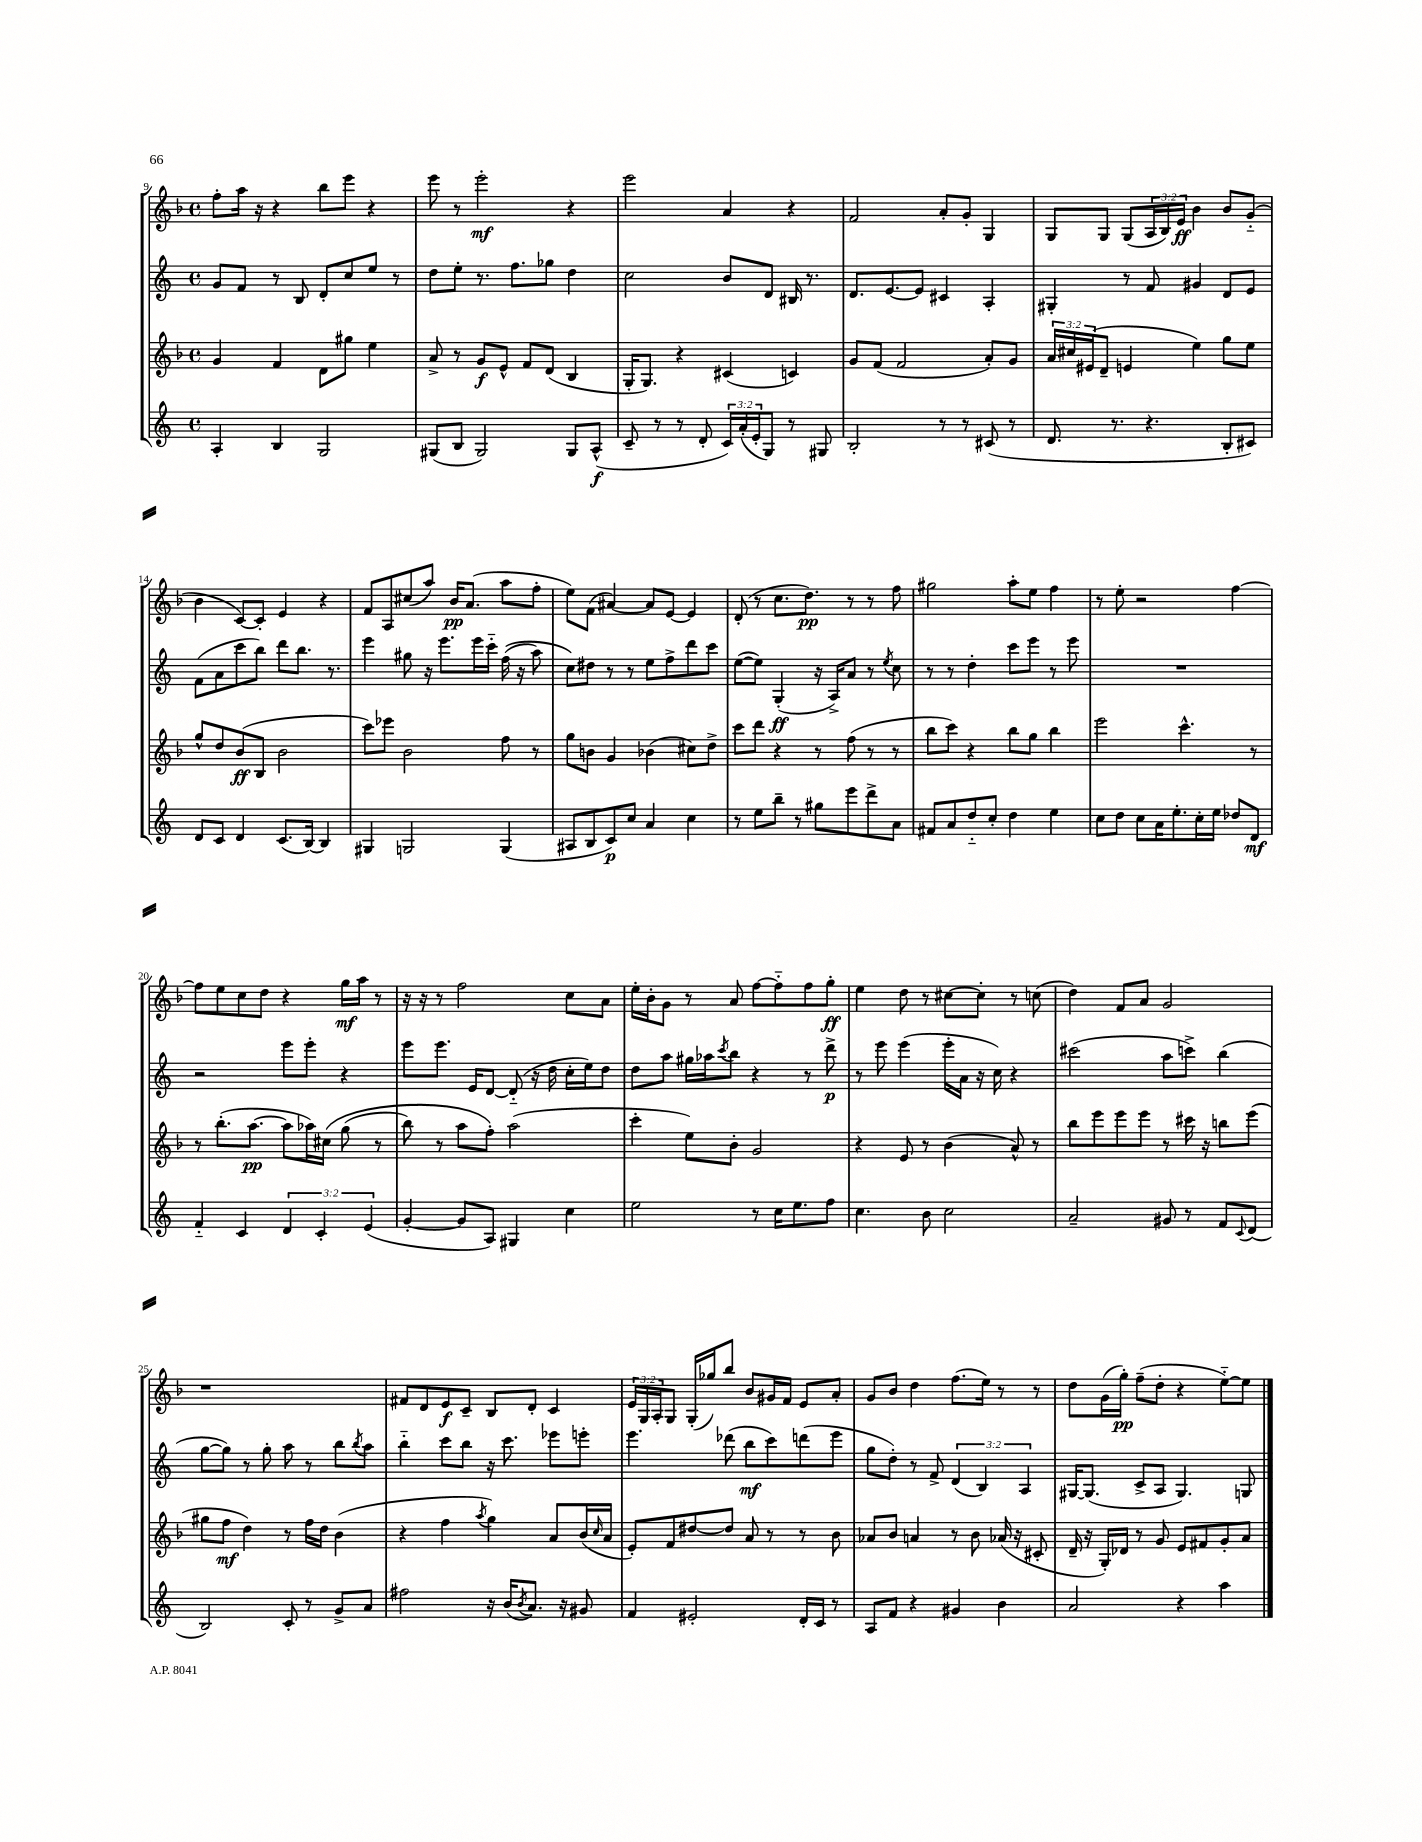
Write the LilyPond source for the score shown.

<<
\new StaffGroup <<
\new Staff = "s0" {
    \clef treble \key f \major \defaultTimeSignature \time 4/4 \override Staff.TupletNumber.text = #tuplet-number::calc-fraction-text
    f''8-. a''16 r16 r4 bes''8 e'''8 r4 |
    e'''8 r8 e'''2-.\mf r4 |
    e'''2 a'4 r4 |
    f'2 a'8-. g'8-. g4 |
    g8 g8 g8( \tuplet 3/2 { a16 bes16) e'16\ff } bes'4 bes'8 g'8-_( |
    bes'4 c'8~) c'8-. e'4 r4 |
    f'8 a8 cis''8( a''8) bes'16\pp a'8.( a''8 f''8-. |
    e''8) f'8( ais'4~) ais'8 e'8~ e'4 |
    d'8-.( r8 c''8. d''8.\pp) r8 r8 f''8 |
    gis''2 a''8-. e''8 f''4 |
    r8 e''8-. r2 f''4~ |
    f''8 e''8 c''8 d''8 r4 g''16\mf a''16 r8 |
    r16 r16 r8 f''2 c''8 a'8 |
    e''16-. bes'16-. g'8 r8 a'8 f''8~ f''8-_ f''8 g''8-.\ff |
    e''4 d''8 r8 cis''8~ cis''8-. r8 c''8( |
    d''4) f'8 a'8 g'2 |
    r1 |
    fis'8 d'8 e'8\f c'8-- bes8 d'8-. c'4 |
    \tuplet 3/2 { e'16 g16 a16-. } g8 g16-.( ges''16) bes''8 bes'8 gis'16 f'16 e'8 a'8-. |
    g'8 bes'8 d''4 f''8.( e''16) r8 r8 |
    d''8 g'16( g''16-.\pp) f''8--( d''8-. r4 e''8~-_) e''8 \bar "|." |
}
\new Staff = "s1" {
    \clef treble \key c \major \defaultTimeSignature \time 4/4 \override Staff.TupletNumber.text = #tuplet-number::calc-fraction-text
    g'8 f'8 r8 b8 d'8-. c''8 e''8 r8 |
    d''8 e''8-. r8. f''8. ges''8 d''4 |
    c''2 b'8 d'8 bis16 r8. |
    d'8. e'8.~ e'8 cis'4 a4-. |
    gis4-. r8 f'8 gis'4 d'8 e'8 |
    f'8( a'8 c'''8 b''8) d'''8 b''8. r8. |
    e'''4 gis''8 r16 e'''8. e'''16 c'''16-_ f''16(\( r16 a''8) |
    c''8\) dis''8 r8 r8 e''8 f''8-> d'''8 c'''8 |
    e''8~( e''8) g4-.\ff( r16 a16->) a'8 r8 \acciaccatura { e''8 } c''8 |
    r8 r8 d''4-. c'''8 e'''8 r8 e'''8 |
    R1 |
    r2 e'''8 e'''8-. r4 |
    e'''8 e'''8. e'16 d'8~ d'8-_( r16 d''16 c''16-. e''16) d''8 |
    d''8 a''8 gis''16 aes''16 \acciaccatura { c'''8 } b''8 r4 r8 d'''8->\p |
    r8 e'''8 e'''4( e'''16-. a'16 r16 c''16) r4 |
    cis'''2( a''8 c'''8->) b''4( |
    g''8~ g''8) r8 g''8-. a''8 r8 b''8 \acciaccatura { b''8 } a''8 |
    b''4-_ c'''8 b''8 r16 c'''8. ees'''8 e'''8-. |
    e'''4. des'''8( b''8\mf c'''8) d'''8( e'''8 |
    g''8 d''8-.) r8 f'8-> \tuplet 3/2 { d'4( b4) a4 } |
    gis16~ gis8.( c'8-> a8 gis4.) g8 \bar "|." |
}
\new Staff = "s2" {
    \clef treble \key f \major \defaultTimeSignature \time 4/4 \override Staff.TupletNumber.text = #tuplet-number::calc-fraction-text
    g'4 f'4 d'8 gis''8 e''4 |
    a'8-> r8 g'8\f e'8-^ f'8 d'8( bes4 |
    g16-. g8.) r4 cis'4( c'4) |
    g'8 f'8( f'2 a'8-.) g'8 |
    \tuplet 3/2 { a'16 cis''16 eis'16( } d'8-- e'4 e''4) g''8 e''8 |
    g''8-^ d''8 bes'8\ff( bes8 bes'2 |
    c'''8) ees'''8 bes'2 f''8 r8 |
    g''8 b'8 g'4 bes'4( cis''8) d''8-> |
    c'''8 d'''8 r4 r8 f''8( r8 r8 |
    bes''8 c'''8) r4 bes''8 g''8 bes''4 |
    e'''2 c'''4.-^ r8 |
    r8 bes''8.-.( a''8.~\pp a''8 aes''16) cis''16\( g''8( r8 |
    bes''8) r8 a''8 f''8-.\) a''2( |
    c'''4-. e''8) bes'8-. g'2 |
    r4 e'8 r8 bes'4( a'8-^) r8 |
    bes''8 e'''8 e'''8 e'''8 r8 cis'''16 r16 b''8 e'''8( |
    gis''8 f''8\mf d''4) r8 f''16 d''16 bes'4( |
    r4 f''4 \acciaccatura { a''8 } g''4) a'8 bes'16( \grace { c''16 } a'16 |
    e'8-.) f'8 dis''8~ dis''8 a'8 r8 r8 bes'8 |
    aes'8 bes'8 a'4 r8 bes'8 aes'16( r16 cis'8-. |
    d'16-- r16 g16-.) des'16 r8 g'8 e'8 fis'8 g'8-. a'8 \bar "|." |
}
\new Staff = "s3" {
    \clef treble \key c \major \defaultTimeSignature \time 4/4 \override Staff.TupletNumber.text = #tuplet-number::calc-fraction-text
    a4-. b4 g2 |
    gis8( b8 gis2) gis8 a8-^\f( |
    c'8-- r8 r8 d'8-. \tuplet 3/2 { c'16) a'16-.( e'16-. } g8) r8 gis8 |
    b2-. r8 r8 cis'8( r8 |
    d'8. r8. r4. b8-. cis'8) |
    d'8 c'8 d'4 c'8.( b16~) b4 |
    gis4 g2 g4( |
    ais8 b8 c'8\p) c''8 a'4 c''4 |
    r8 e''8 b''8-- r8 gis''8 e'''8 d'''8-> a'8 |
    fis'8 a'8 d''8-_ c''8-. d''4 e''4 |
    c''8 d''8 c''8 a'16 e''8.-. c''16-. e''16 des''8 d'8\mf |
    f'4-_ c'4 \tuplet 3/2 { d'4 c'4-. e'4( } |
    g'4~-. g'8 a8) gis4 c''4 |
    e''2 r8 c''16 e''8. f''8 |
    c''4. b'8 c''2 |
    a'2-- gis'8 r8 f'8 \appoggiatura { c'8 } d'8( |
    b2) c'8-. r8 g'8-> a'8 |
    fis''2 r16 b'16( \acciaccatura { b'8 } a'8.) r16 gis'8 |
    f'4 eis'2-. d'16-. c'16 r8 |
    a8 f'8 r4 gis'4 b'4 |
    a'2 r4 a''4 \bar "|." |
}
>>
>>
\layout { \context { \Score currentBarNumber = #9 } }
